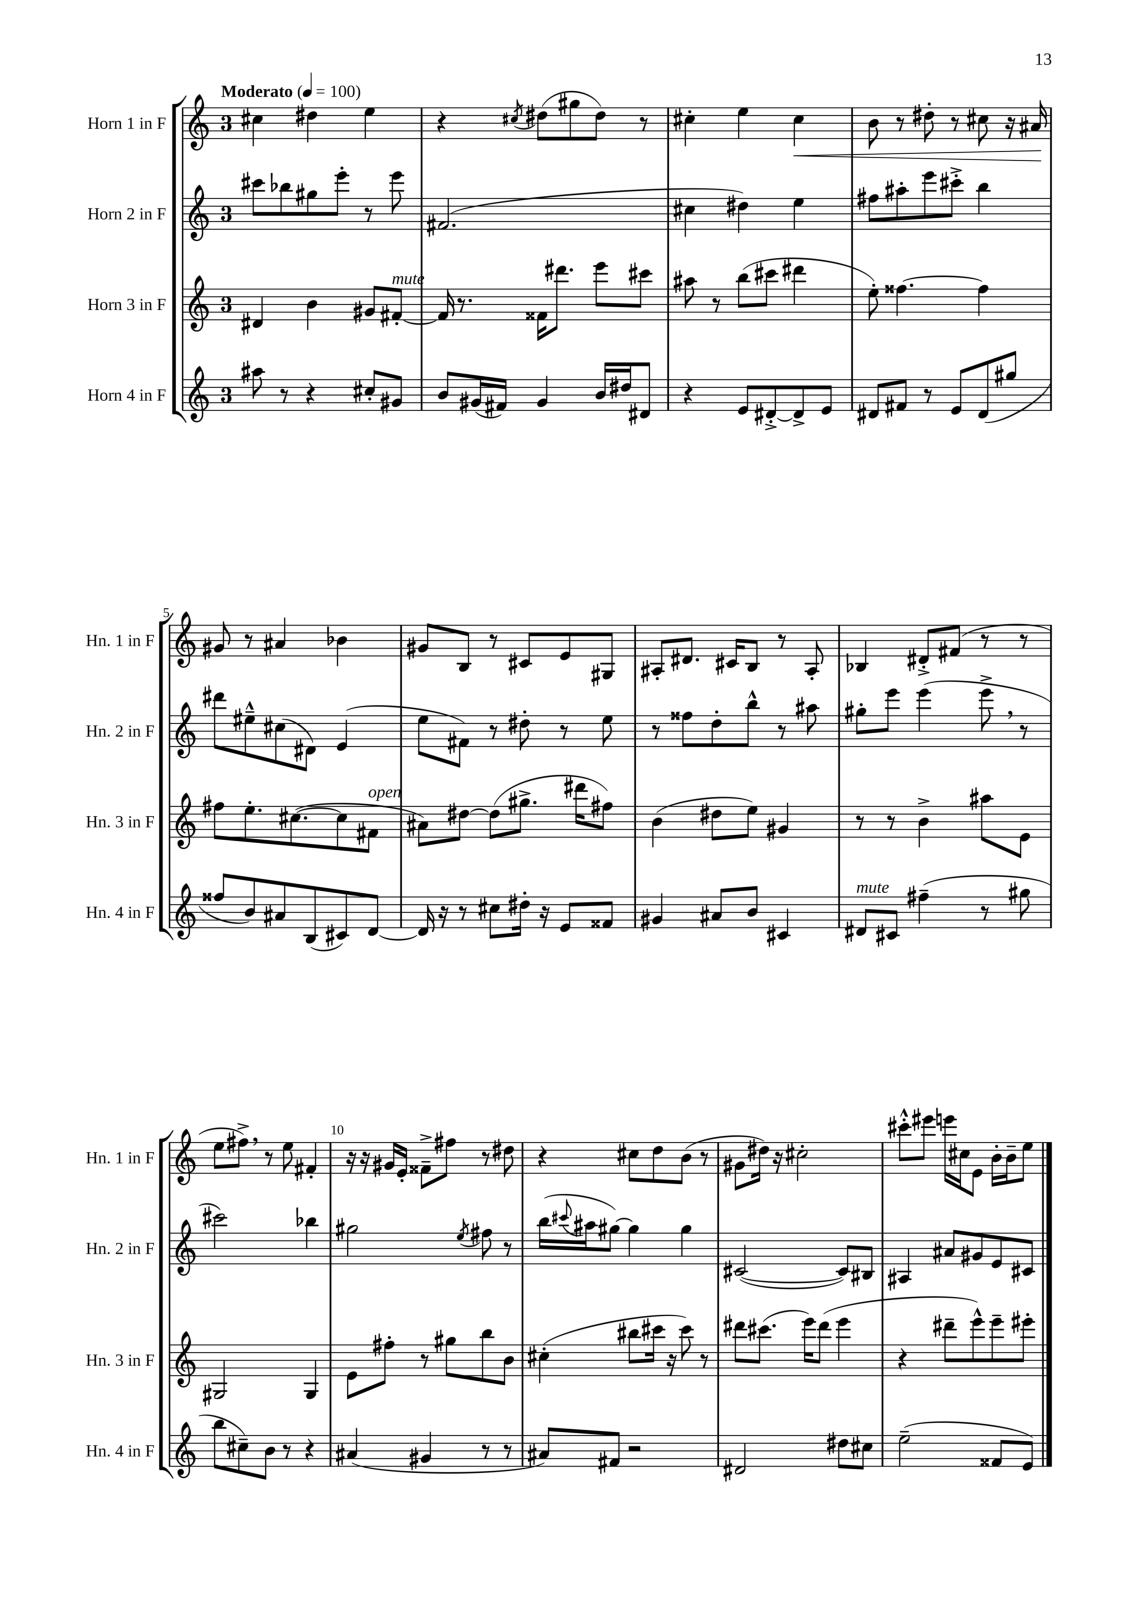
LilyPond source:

<<
\new StaffGroup <<
\new Staff = "s0" \with { instrumentName = "Horn 1 in F" shortInstrumentName = "Hn. 1 in F" } {
    \clef treble \key c \major \once \override Staff.TimeSignature.style = #'single-digit \time 3/4 \tempo "Moderato" 4 = 100
    cis''4 dis''4 e''4 |
    r4 \acciaccatura { cis''8 } dis''8( gis''8 dis''8) r8 |
    cis''4-. e''4 cis''4\< |
    b'8 r8 dis''8-. r8 cis''8 r16 ais'16\! |
    gis'8 r8 ais'4 bes'4 |
    gis'8 b8 r8 cis'8 e'8 gis8 |
    ais8-. dis'8. cis'16 b8 r8 ais8-. |
    bes4 dis'8-.-> fis'8( r8 r8 |
    e''8 fis''8->) \breathe r8 e''8 fis'4-. |
    r16 r16 gis'16 e'16-. fisis'8---> fis''8 r8 dis''8 |
    r4 cis''8 d''8 b'8( r8 |
    gis'8 dis''16) r16 cis''2-. |
    cis'''8-.-^ eis'''8 e'''16 cis''16 e'8 b'16-. b'16-- e''8 \bar "|." |
}
\new Staff = "s1" \with { instrumentName = "Horn 2 in F" shortInstrumentName = "Hn. 2 in F" } {
    \clef treble \key c \major \once \override Staff.TimeSignature.style = #'single-digit \time 3/4
    cis'''8 bes''8 gis''8 e'''8-. r8 e'''8 |
    fis'2.( |
    cis''4 dis''4) e''4 |
    fis''8 ais''8-. e'''8 cis'''8-.-> b''4 |
    dis'''8 eis''8---^ cis''8( dis'8) e'4( |
    e''8 fis'8) r8 dis''8-. r8 e''8 |
    r8 fisis''8 d''8-. b''8-^ r8 ais''8 |
    gis''8-. e'''8 e'''4( e'''8-> \breathe r8 |
    cis'''2) bes''4 |
    gis''2 \acciaccatura { e''8 } fis''8 r8 |
    b''16( \appoggiatura { cis'''8 } ais''16 gis''8~) gis''4 gis''4 |
    cis'2~( cis'8) bis8 |
    ais4 ais'8 gis'8 e'8 cis'8 \bar "|." |
}
\new Staff = "s2" \with { instrumentName = "Horn 3 in F" shortInstrumentName = "Hn. 3 in F" } {
    \clef treble \key c \major \once \override Staff.TimeSignature.style = #'single-digit \time 3/4
    dis'4 b'4 gis'8 fis'8~-.^\markup { \italic "mute" } |
    fis'16 r8. fisis'16 dis'''8. e'''8 cis'''8 |
    ais''8 r8 b''8( cis'''8 dis'''4 |
    e''8-.) fisis''4.~ fisis''4 |
    fis''8 e''8.-. cis''8.~( cis''8 fis'8^\markup { \italic "open" } |
    ais'8) dis''8~ dis''8( gis''8.-> dis'''16 fis''8) |
    b'4( dis''8 e''8) gis'4 |
    r8 r8 b'4-> ais''8 e'8 |
    gis2 gis4 |
    e'8 fis''8-. r8 gis''8 b''8 b'8 |
    cis''4-.( bis''8 cis'''16 r16 cis'''8) r8 |
    dis'''8 cis'''8.( e'''16) dis'''8( e'''4 |
    r4 dis'''8-- e'''8-^) e'''8-- eis'''8-. \bar "|." |
}
\new Staff = "s3" \with { instrumentName = "Horn 4 in F" shortInstrumentName = "Hn. 4 in F" } {
    \clef treble \key c \major \once \override Staff.TimeSignature.style = #'single-digit \time 3/4
    ais''8 r8 r4 cis''8-. gis'8 |
    b'8 gis'16( fis'16) gis'4 b'16 dis''16 dis'8 |
    r4 e'8 dis'8~-.-> dis'8-> e'8 |
    dis'8 fis'8 r8 e'8 dis'8( gis''8 |
    fisis''8 b'8) ais'8 b8( cis'8) d'8~ |
    d'16 r16 r8 cis''8 dis''16-. r16 e'8 fisis'8 |
    gis'4 ais'8 b'8 cis'4 |
    dis'8^\markup { \italic "mute" } cis'8 fis''4--( r8 gis''8 |
    b''8 cis''8--) b'8 r8 r4 |
    ais'4( gis'4 r8 r8 |
    ais'8) fis'8 r2 |
    dis'2 dis''8 cis''8 |
    e''2--( fisis'8 e'8) \bar "|." |
}
>>
>>
\layout { \context { \Score \override BarNumber.break-visibility = ##(#f #t #t) barNumberVisibility = #(every-nth-bar-number-visible 5) } }
